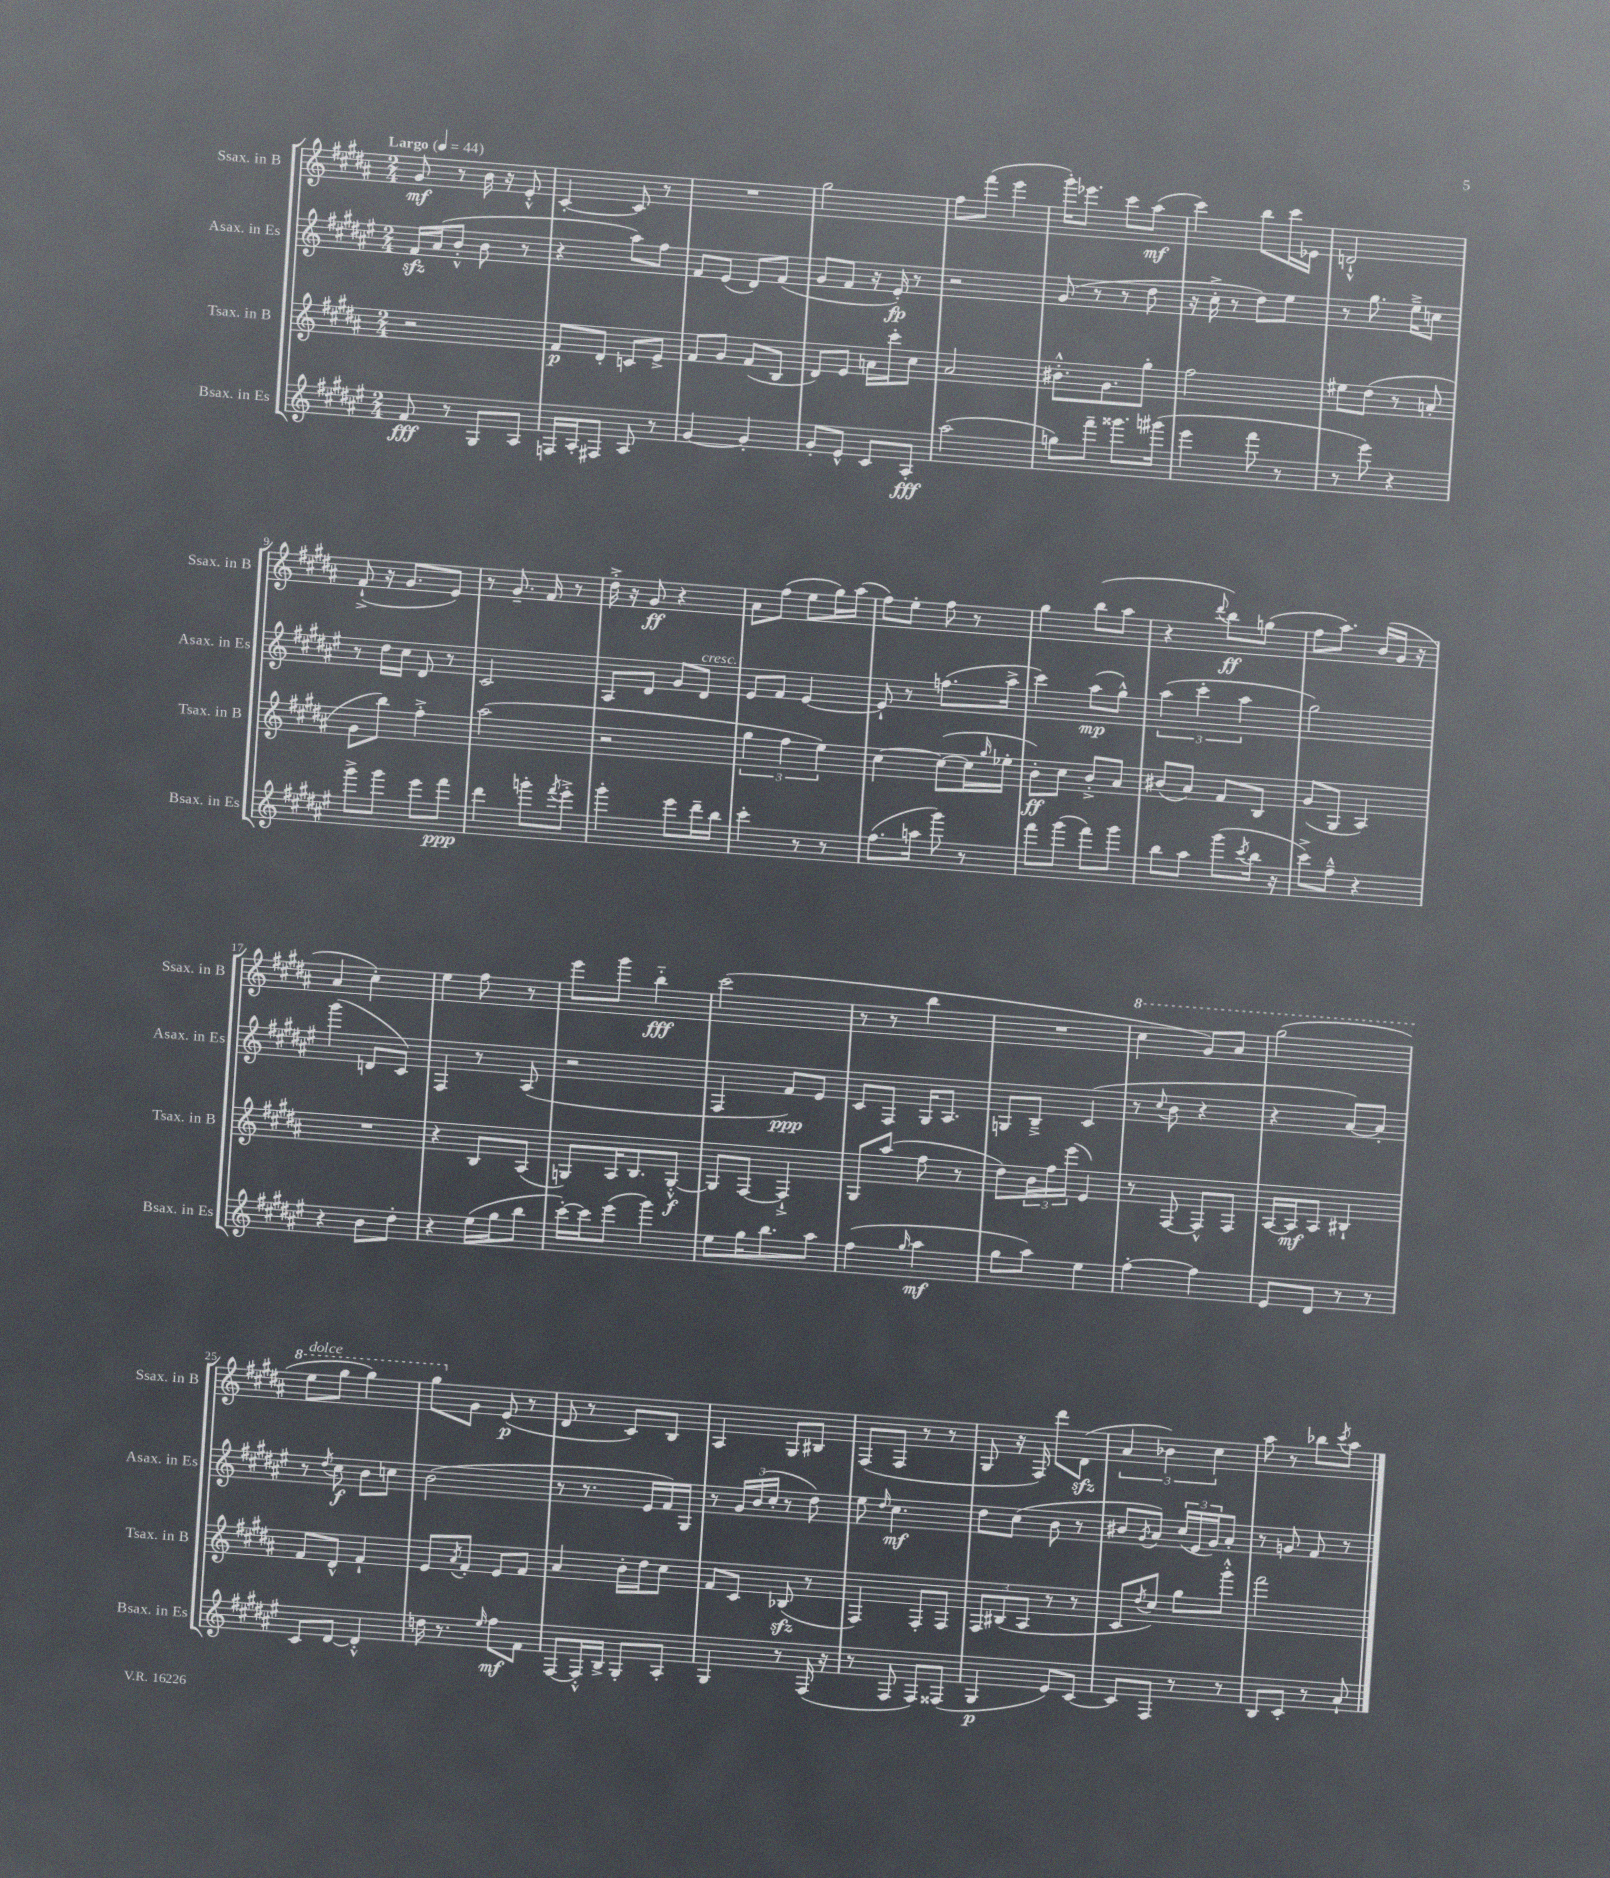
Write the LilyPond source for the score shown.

<<
\new StaffGroup <<
\new Staff = "s0" \with { instrumentName = "Ssax. in B" shortInstrumentName = "Ssax. in B" } {
    \clef treble \key b \major \numericTimeSignature \time 2/4 \tempo "Largo" 4 = 44
    gis'8\mf r8 b'16 r16 e'8-.-^ |
    cis'4~-. cis'8 r8 |
    R2 |
    gis''2 |
    fis''8 fis'''8( e'''4 |
    gis'''16-.) ees'''8. cis'''8 ais''8\mf( |
    cis'''4) b''8 cis'''16 ees'16 |
    d'2-!-^ |
    fis'8-!->( r16 gis'8. e'8) |
    r8 gis'8.-- fis'16 r8 |
    dis''16-.-> r16 gis'8\ff r4 |
    ais'8 fis''8( e''8 gis''16) ais''16( |
    fis''8) e''8-. fis''8 r8 |
    gis''4 b''8( ais''8 |
    r4 \appoggiatura { dis'''8 } b''8\ff) g''8( |
    fis''8 ais''8.) b'16( gis'16 r16 |
    ais'4 cis''4-.) |
    e''4 fis''8 r8 |
    e'''8 gis'''8 b''4-_\fff |
    cis'''2( |
    r8 r8 b''4 |
    R2 |
    \ottava #1 cis'''4 gis''8) ais''8 |
    gis'''2( |
    e'''8^\markup { \italic "dolce" } gis'''8 gis'''4) |
    gis'''8 \ottava #0 gis'8 e'8\p( r8 |
    dis'8 r8 cis'8) b8 |
    ais4 gis8 bis8 |
    fis8( fis8 r8 r8 |
    gis8 r16 fis16) dis'''8 dis'8\sfz( |
    \tuplet 3/2 { ais'4 bes'4) cis''4 } |
    ais''8 r8 bes''8 \acciaccatura { cis'''8 } ais''8 \bar "|." |
}
\new Staff = "s1" \with { instrumentName = "Asax. in Es" shortInstrumentName = "Asax. in Es" } {
    \clef treble \key fis \major \numericTimeSignature \time 2/4
    fis'16\sfz ais'16( b'8-.-^ b'8 r8 |
    r4 ais''8) fis''8 |
    fis'8 eis'8( dis'8) fis'8( |
    gis'8 fis'8 r16 eis'16-.\fp) r8 |
    r2 |
    gis'8( r8 r8 dis''8 |
    r16 cis''16-.-> r8 dis''8) eis''8 |
    r8 gis''8. eis''16---> c''8 |
    r8 dis''16 cis''16 dis'8 r8 |
    cis'2 |
    ais8 dis'8 gis'8 dis'8^\markup { \italic "cresc." } |
    eis'8 fis'8 eis'4~ |
    eis'8-! r8 f''8.( ais''16-> |
    cis'''4) ais''8\mp( gis''8-^) |
    \tuplet 3/2 { ais''4( cis'''4-. ais''4 } |
    gis''2) |
    gis'''4( d'8 cis'8) |
    fis4 r8 ais8( |
    r2 |
    fis4 fis'8\ppp) eis'8 |
    cis'8 fis8 gis16 ais8. |
    g8 b8---> cis'4( |
    r8 \appoggiatura { cis''8 } b'8 r4 |
    r4 ais'8~) ais'8-. |
    r8 \acciaccatura { dis''8 } cis''8\f b'8 c''8 |
    b'2( |
    r8 r8. eis'16 fis'16) gis16 |
    r8 \tuplet 3/2 { gis'16 b'16( cis''16-. } r8 dis''8) |
    eis''8 \grace { dis''16 } cis''4.\mf |
    dis''8 cis''8( b'8 r8 |
    bis'8 \acciaccatura { gis'8 } ais'8) \tuplet 3/2 { cis''16( eis'16 gis'16) } ais'8-. |
    r8 g'8 fis'8 r8 \bar "|." |
}
\new Staff = "s2" \with { instrumentName = "Tsax. in B" shortInstrumentName = "Tsax. in B" } {
    \clef treble \key b \major \numericTimeSignature \time 2/4
    r2 |
    fis'8\p dis'8-. c'8 e'8-> |
    fis'8 gis'8 fis'8( b8 |
    dis'8) e'8 a'16 cis'''16-. cis''8 |
    ais'2 |
    bis'8.-.-^ gis'8. gis''8-. |
    fis''2 |
    eis''8 dis''8( r8 a'8-. |
    gis'8 b''8) fis''4-.-> |
    ais''2( |
    r2 |
    \tuplet 3/2 { gis''4 fis''4 e''4) } |
    cis''4~ cis''8~( cis''16 \grace { gis''16 } ees''16-. |
    b'8-.\ff) cis''8 b'8-.-> ais'8 |
    bis'8( ais'8) fis'8 b8 |
    gis'8( gis8 ais4) |
    R2 |
    r4 b8 ais8( |
    g8) ais16 b8. g8~-.-^\f |
    g8 fis8~ fis4-!-> |
    gis8 ais''8( fis''8 r8 |
    dis''8) \tuplet 3/2 { b'16 fis''16 e'''16( } e'4) |
    r8 fis8~ fis8-^ fis8 |
    ais16~ ais16\mf ais8 bis4-! |
    fis'8 dis'8-^ fis'4-! |
    e'8 \acciaccatura { ais'8 } fis'8-. e'8 fis'8 |
    ais'4 b'16-. dis''16 cis''8 |
    fis'8 cis'8 bes8\sfz( r8 |
    fis4) fis8-. fis8 |
    \tuplet 3/2 { fis8 bis8( ais8 } r8 r8 |
    cis'8 \acciaccatura { dis''8 } cis''8) gis''8 gis'''8-.-^ |
    fis'''2 \bar "|." |
}
\new Staff = "s3" \with { instrumentName = "Bsax. in Es" shortInstrumentName = "Bsax. in Es" } {
    \clef treble \key fis \major \numericTimeSignature \time 2/4
    fis'8\fff r8 gis8 ais8 |
    f16 ais16-. fis8 ais8 r8 |
    gis'4~ gis'4-. |
    gis'8-. eis'8-^ cis'8 ais8-.\fff |
    ais''2( |
    g''8) fis'''8-- gisis'''8. gis'''16( |
    eis'''4 fis'''8 r8 |
    r8 eis'''8) r4 |
    gis'''8-> gis'''8 eis'''8 fis'''8\ppp |
    dis'''4 g'''8-. \acciaccatura { fis'''8 } eis'''8-.-> |
    gis'''4-. eis'''8 dis'''16-- b''16 |
    cis'''4-. r8 r8 |
    fis''8.( a''16 gis'''8) r8 |
    fis'''8 gis'''8( fis'''8) gis'''8 |
    b''8 ais''8 gis'''8( \acciaccatura { cis'''8 } b''16 r16 |
    cis'''8->) fis''8---^ r4 |
    r4 b'8 dis''8-. |
    r4 eis''16( gis''16 b''8 |
    cis'''16~-.) cis'''16 eis'''8( gis'''4) |
    eis''8 gis''16 b''8. ais''8 |
    fis''4( \grace { gis''16 } ais''4\mf |
    gis''8 ais''8) eis''4 |
    fis''4~-. fis''4 |
    eis'8 dis'8 r8 r8 |
    cis'8 dis'8~ dis'4-.-^ |
    d''16 r8. \grace { eis''16 } fis''8\mf fis'8 |
    fis8~ fis16-.-^ b16-> gis8-. ais8-. |
    gis4 r8 fis16( r16 |
    r8 fis8 fis8) fisis8( |
    gis4\p eis'8) cis'8~ |
    cis'8 fis8 r8 r8 |
    b8 cis'8-. r8 ais'8-! \bar "|." |
}
>>
>>
